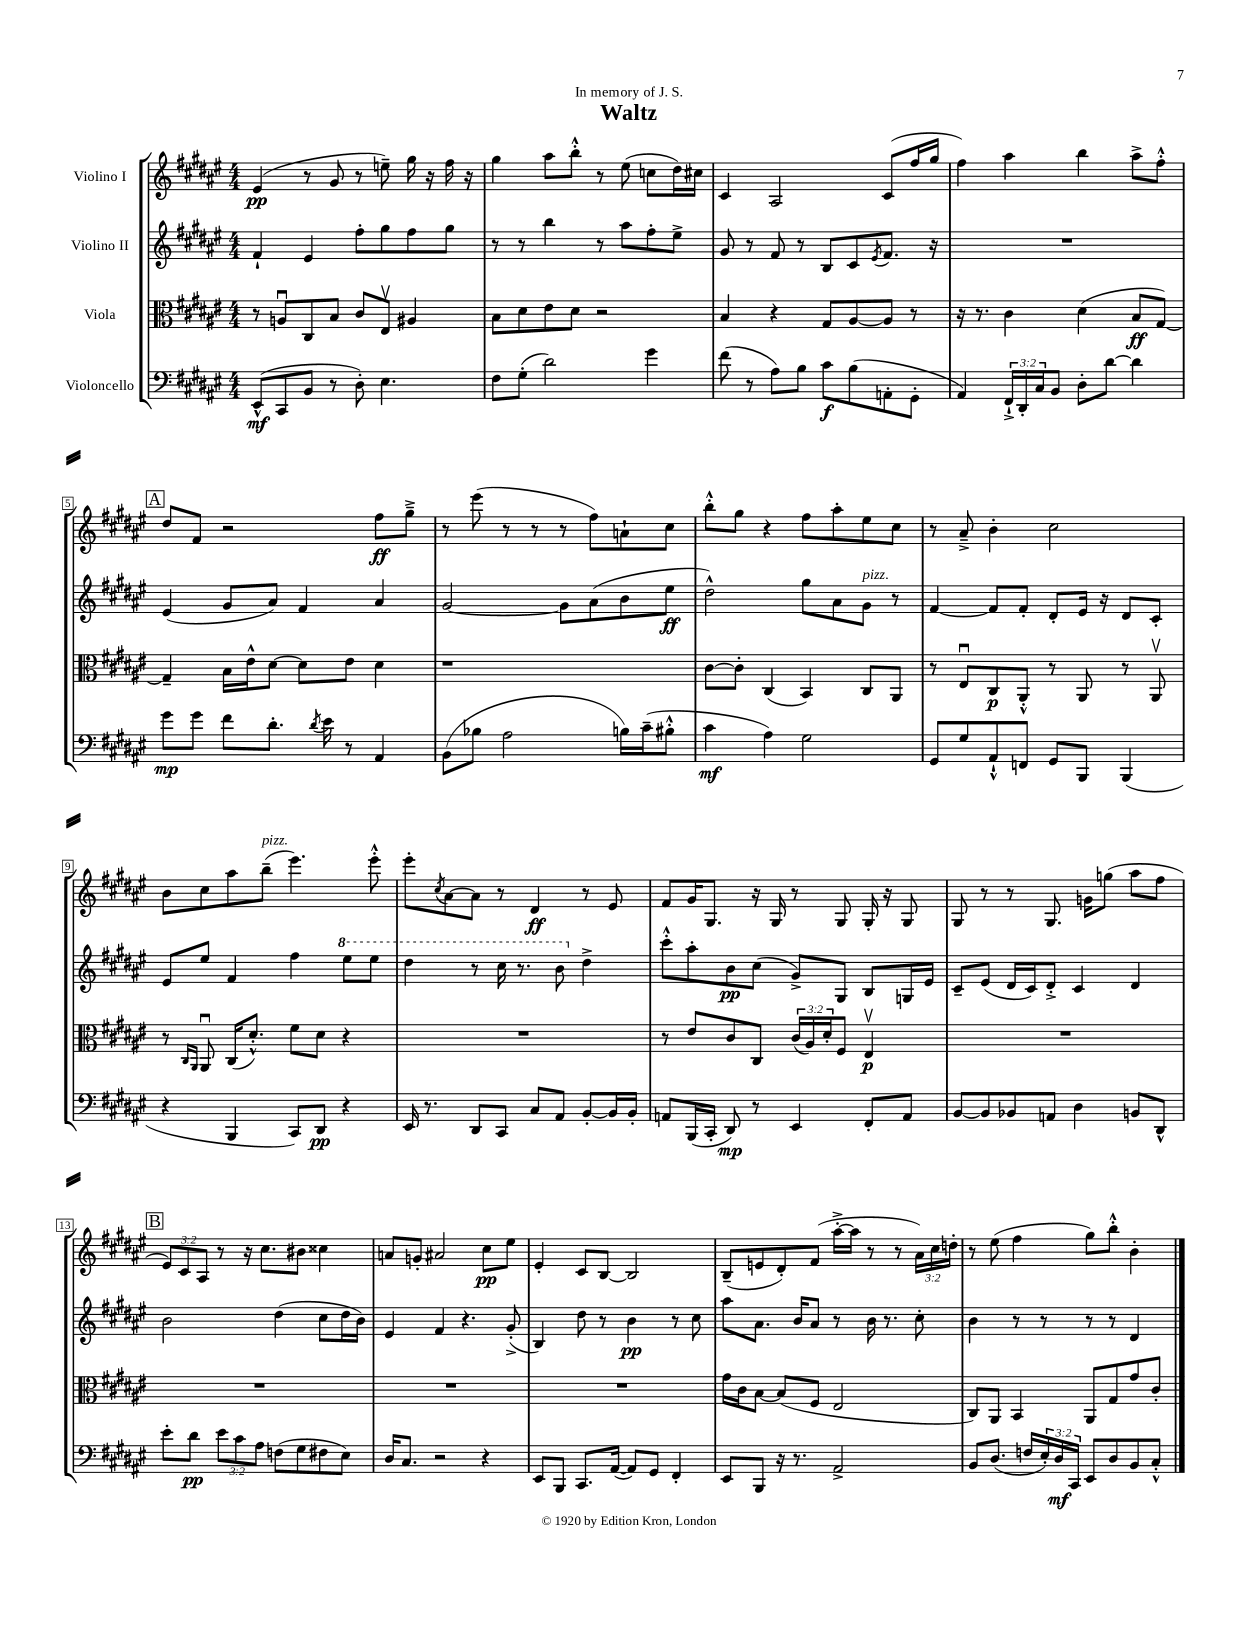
\header { title = "Waltz" dedication = "In memory of J. S." }
<<
\new StaffGroup <<
\new Staff = "s0" \with { instrumentName = "Violino I" } {
    \clef treble \key fis \major \numericTimeSignature \time 4/4 \override Staff.TupletNumber.text = #tuplet-number::calc-fraction-text
    eis'4\pp( r8 gis'8 r8 e''8--) gis''16 r16 fis''16 r16 |
    gis''4 ais''8 b''8-.-^ r8 eis''8( c''8 dis''16) cis''16 |
    cis'4 ais2 cis'8( fis''16 gis''16 |
    fis''4) ais''4 b''4 ais''8-> fis''8-.-^ |
    \mark \markup { \box "A" } dis''8 fis'8 r2 fis''8\ff gis''8---> |
    r8 eis'''8( r8 r8 r8 fis''8) a'8-! cis''8 |
    b''8-.-^ gis''8 r4 fis''8 ais''8-. eis''8 cis''8 |
    r8 ais'8---> b'4-. cis''2 |
    b'8 cis''8 ais''8 b''8--^\markup { \italic "pizz." }( eis'''4.) eis'''8-.-^ |
    eis'''8-. \acciaccatura { cis''8 } ais'8~ ais'8 r8 dis'4\ff r8 eis'8 |
    fis'8 gis'16 gis8. r16 gis16 r8 gis8 gis16-. r16 gis8 |
    gis8 r8 r8 gis8. g'16 g''8( ais''8 fis''8 |
    \mark \markup { \box "B" } \tuplet 3/2 { eis'8) cis'8 ais8 } r8 r16 cis''8. bis'8 cisis''4 |
    a'8 g'8-. ais'2 cis''8\pp eis''8 |
    eis'4-. cis'8 b8~ b2 |
    b8--( e'8 dis'8-.) fis'8( ais''16~-.-> ais''16 r8 r8 \tuplet 3/2 { ais'16) cis''16 d''16-. } |
    r8 eis''8( fis''4 gis''8) b''8-.-^ b'4-. \bar "|." |
}
\new Staff = "s1" \with { instrumentName = "Violino II" } {
    \clef treble \key fis \major \numericTimeSignature \time 4/4
    fis'4-! eis'4 fis''8-. gis''8 fis''8 gis''8 |
    r8 r8 b''4 r8 ais''8 fis''8-. eis''8-> |
    gis'8 r8 fis'8 r8 b8 cis'8 \acciaccatura { eis'8 } fis'8. r16 |
    R1 |
    \mark \markup { \box "A" } eis'4( gis'8 ais'8) fis'4 ais'4 |
    gis'2~ gis'8 ais'8( b'8 eis''8\ff |
    dis''2-^) gis''8 ais'8 gis'8^\markup { \italic "pizz." } r8 |
    fis'4~ fis'8 fis'8-. dis'8-. eis'16 r16 dis'8 cis'8-. |
    eis'8 eis''8 fis'4 fis''4 \ottava #1 eis'''8 eis'''8 |
    dis'''4 r8 cis'''16 r8. b''8 \ottava #0 dis''4-> |
    cis'''8-.-^ ais''8-. b'8\pp cis''8( gis'8->) gis8 b8 g16 eis'16 |
    cis'8-- eis'8( dis'16 cis'16) dis'8-.-> cis'4 dis'4 |
    \mark \markup { \box "B" } b'2 dis''4( cis''8 dis''16 b'16) |
    eis'4 fis'4 r4. gis'8-.->( |
    b4) dis''8 r8 b'4\pp r8 cis''8 |
    ais''8 ais'8. b'16 ais'8 r8 b'16 r8. cis''8-. |
    b'4 r8 r8 r8 r8 dis'4 \bar "|." |
}
\new Staff = "s2" \with { instrumentName = "Viola" } {
    \clef alto \key fis \major \numericTimeSignature \time 4/4 \override Staff.TupletNumber.text = #tuplet-number::calc-fraction-text
    r8 a8\downbow cis8 b8 cis'8 eis8\upbow ais4 |
    b8 dis'8 eis'8 dis'8 r2 |
    b4 r4 gis8 ais8~ ais8 r8 |
    r16 r8. cis'4 dis'4( b8\ff gis8~) |
    \mark \markup { \box "A" } gis4-- b16 eis'16-^ dis'8~ dis'8 eis'8 dis'4 |
    r1 |
    cis'8~ cis'8-. cis4( b,4) cis8 ais,8 |
    r8 eis8\downbow cis8\p ais,8-.-^ r8 ais,8 r8 ais,8\upbow |
    r8 \grace { cis16 ais,16 } ais,8\downbow cis16( dis'8.-.-^) fis'8 dis'8 r4 |
    R1 |
    r8 eis'8 cis'8 cis8 \tuplet 3/2 { cis'16( ais16) dis'16-. } fis8 eis4\upbow\p |
    R1 |
    \mark \markup { \box "B" } R1 |
    R1 |
    R1 |
    gis'16 cis'16 b8~ b8( fis8 eis2 |
    cis8) ais,8 b,4 ais,8 gis8 gis'8 cis'8-. \bar "|." |
}
\new Staff = "s3" \with { instrumentName = "Violoncello" } {
    \clef bass \key fis \major \numericTimeSignature \time 4/4 \override Staff.TupletNumber.text = #tuplet-number::calc-fraction-text
    eis,8-^\mf( cis,8 b,8 r8 dis8-.) eis4. |
    fis8 gis8-.( dis'2) gis'4 |
    fis'8( r8 ais8) b8 cis'8\f b8( a,8-. gis,8-. |
    ais,4) \tuplet 3/2 { fis,16-!-> dis,16-. cis16 } b,8 dis8-. dis'8~ dis'4 |
    \mark \markup { \box "A" } gis'8\mp gis'8 fis'8 dis'8.-. \acciaccatura { dis'8 } eis'16 r8 ais,4 |
    b,8( bes8 ais2 b16) cis'16--( bis8-.-^ |
    cis'4\mf ais4) gis2 |
    gis,8 gis8 ais,8-!-^ f,8 gis,8 b,,8 b,,4( |
    r4 b,,4 cis,8) dis,8\pp r4 |
    eis,16 r8. dis,8 cis,8 cis8 ais,8 b,8~-. b,16 b,16-. |
    a,8 b,,16( cis,16-. dis,8\mp) r8 eis,4 fis,8-. a,8 |
    b,8~ b,8 bes,8 a,8 dis4 b,8 dis,8-^ |
    \mark \markup { \box "B" } eis'8-. dis'8\pp \tuplet 3/2 { eis'8 cis'8 ais8 } f8( gis8 fis8 eis8) |
    dis16 cis8. r2 r4 |
    eis,8 b,,8 cis,8. ais,16~( ais,8) gis,8 fis,4-. |
    eis,8 b,,8 r16 r8. ais,2-> |
    b,8 dis8.( f16 \tuplet 3/2 { eis16-.) dis16\mf cis,16 } eis,8 dis8 b,8 cis8-.-^ \bar "|." |
}
>>
>>
\layout { \context { \Score \override BarNumber.stencil = #(make-stencil-boxer 0.1 0.3 ly:text-interface::print) } }
